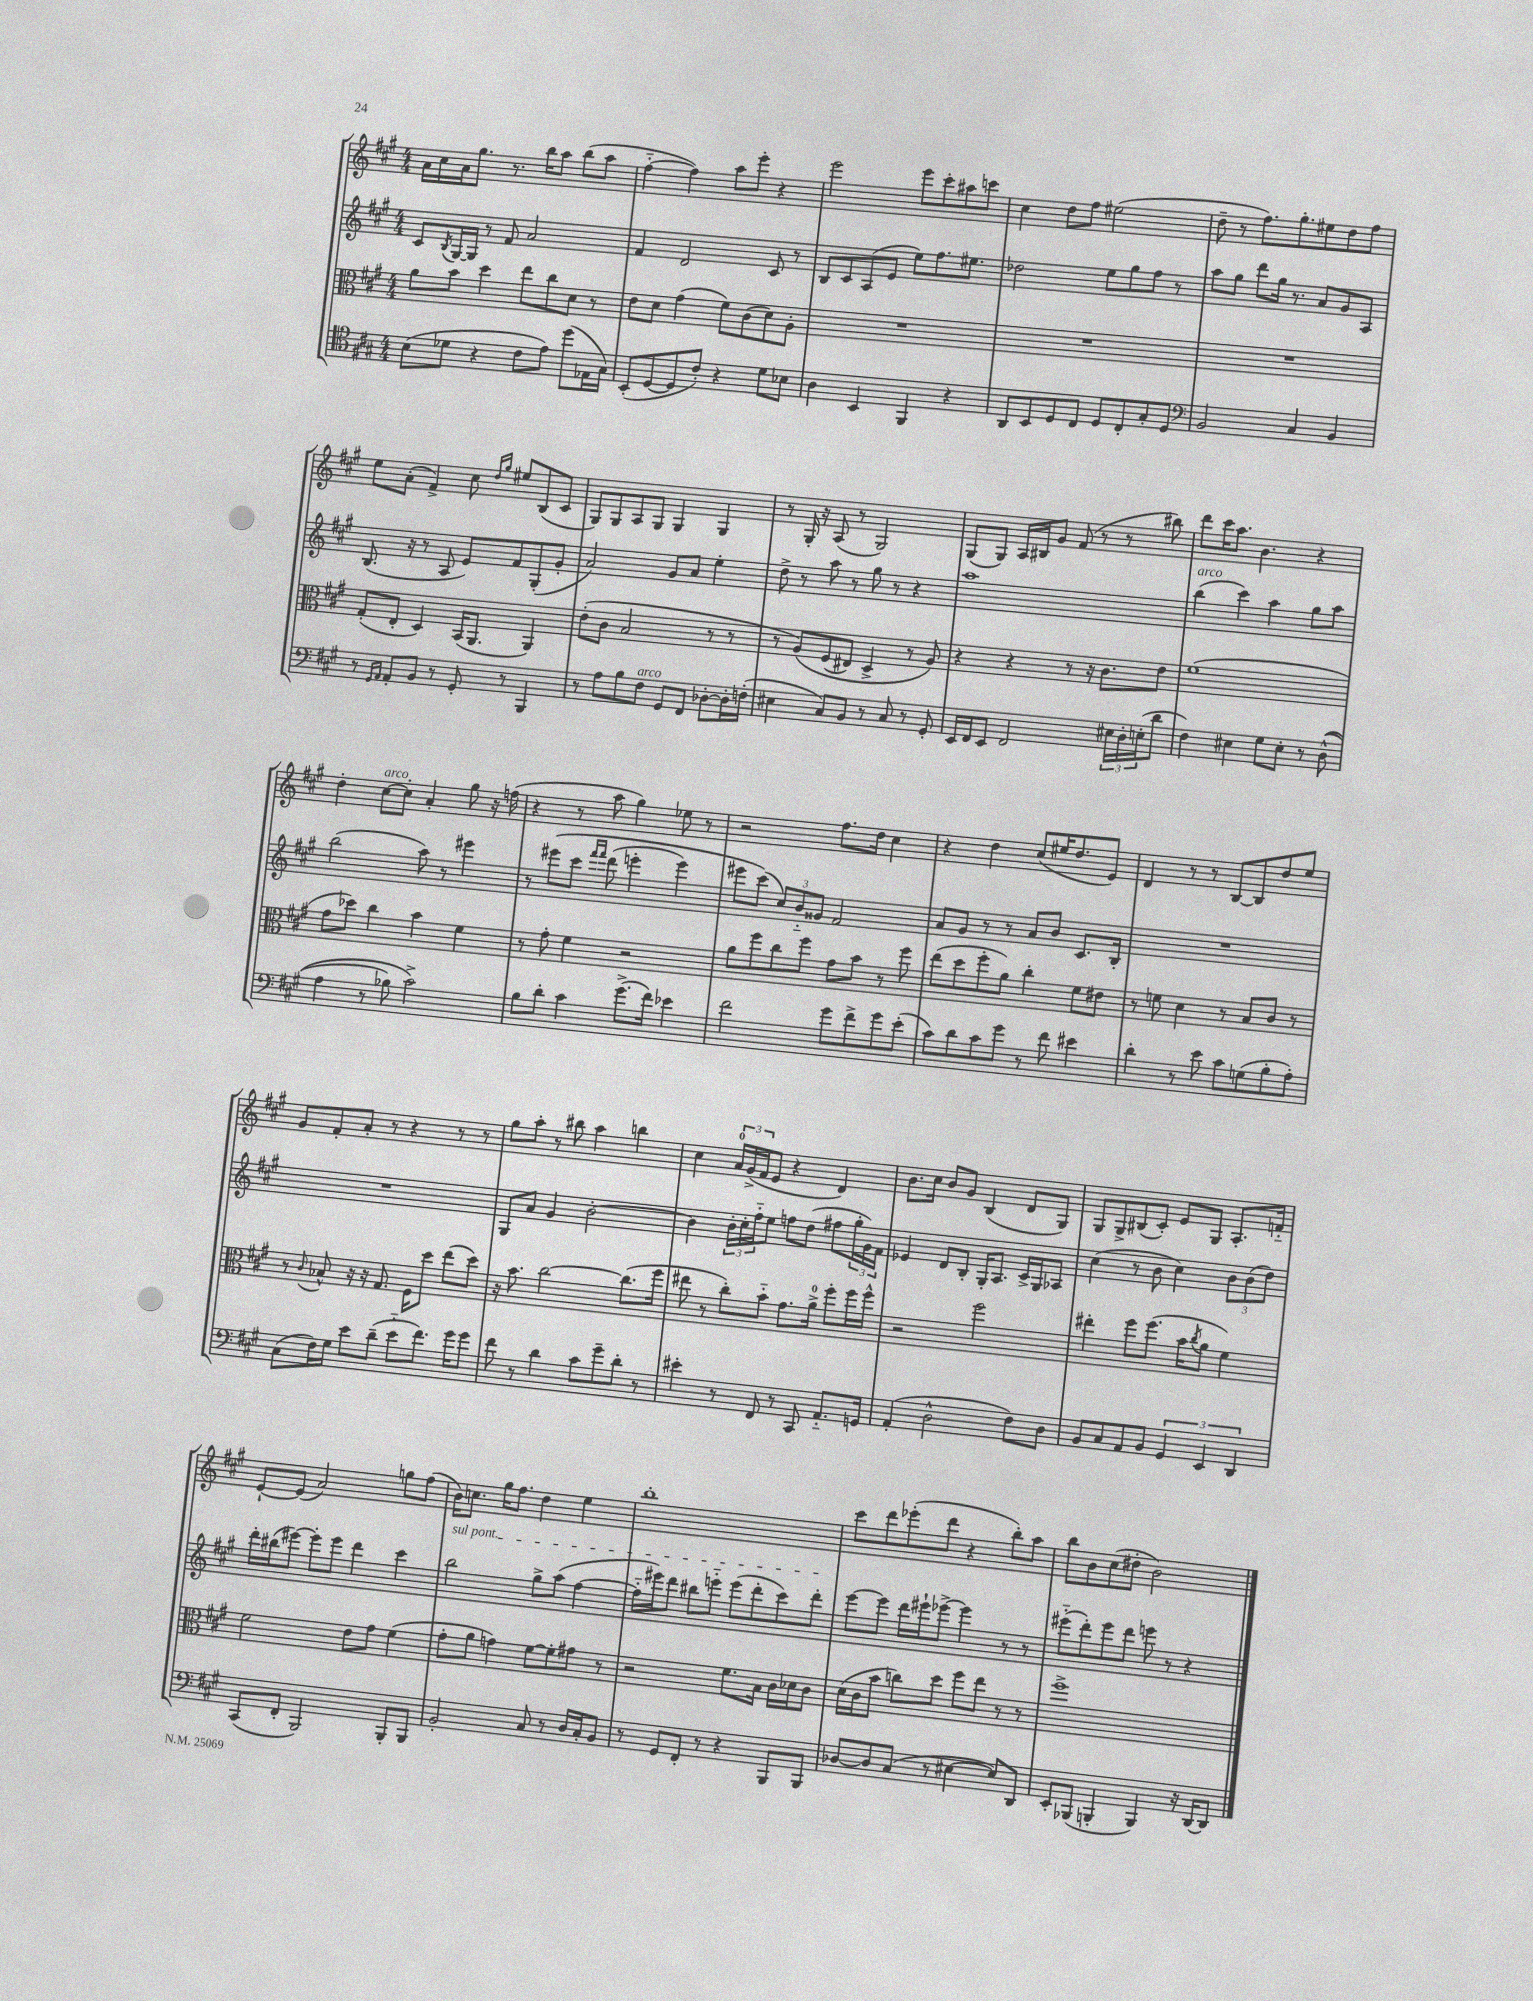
<<
\new StaffGroup <<
\new Staff = "s0" {
    \clef treble \key a \major \numericTimeSignature \time 4/4
    a'16 cis''16 a'16 gis''8. r8. b''16 a''8 b''8( a''8 |
    fis''4~-_ fis''4) a''8 e'''8-. r4 |
    e'''2 e'''8 cis'''8-. ais''8 c'''8 |
    cis''4 d''8 fis''8 eis''2( |
    d''8-- r8 fis''8.) gis''8.-. eis''8 d''8 fis''8 |
    e''8 a'8-.( fis'4->) cis''8 \grace { d''16 gis''16 } eis''8 b8( cis'8 |
    gis8) gis8 a8 gis8 gis4 gis4 |
    r8 gis16-. r16 a8( r8 gis2) |
    gis8( gis8) a16 bis16 gis'8 fis'8( r8 r8 bis''8) |
    d'''8 cis'''16 a''8. b'4. r4 |
    d''4-. cis''8~^\markup { \italic "arco" } cis''8-. a'4-. gis''8 r16 f''16( |
    r4 r8 a''8 gis''4) ees''8 r8 |
    r2 fis''8. d''16 cis''4 |
    r4 d''4 cis''8( eis''16 d''8. e'8) |
    d'4 r8 r8 b8~ b8 d''8 e''8 |
    gis'8 fis'8-. a'8-. r8 r4 r8 r8 |
    gis''8 a''8-. r8 bis''8 a''4 b''4 |
    cis''4 \tuplet 3/2 { a'16-0 gis'16->( fis'16 } e'8 r4 d'4) |
    b'8. cis''16 b'8 gis'8 b4( d'8 gis8) |
    gis8 gis8-> bis8( cis'8-.) e'8 gis8 a8.-. f'16-_ |
    e'8~-! e'8( a'2) g''8 fis''8( |
    b'16) c''8. gis''16 fis''8. d''4 e''4 |
    b''1-. |
    cis'''8 d'''8 ees'''8-.( d'''8 r4 b''8-.) a''8 |
    b''8 b'8 cis''8( dis''8-. b'2) \bar "|." |
}
\new Staff = "s1" {
    \clef treble \key a \major \numericTimeSignature \time 4/4
    cis'8 \acciaccatura { b8 } gis16~ gis16 r8 fis'8 a'2 |
    fis'4 d'2 cis'8 r8 |
    b8 cis'8 a8( e'8 e''8) fis''8. eis''8. |
    des''2 e''8 gis''8 fis''8 r8 |
    a''8 gis''8 d'''8 gis''16 r8. a'8 gis'8 a8 |
    b8.( r16 r8 a8 e'8) fis'8 gis8-.( gis'8-. |
    a'2) gis'8 a'8 e''4-. |
    d''8-> r8 a''8 r8 gis''8 r8 r4 |
    a''1 |
    b''4^\markup { \italic "arco" }( cis'''4) a''4 gis''8 a''8 |
    b''2( a''8) r8 eis'''4 |
    r8 eis'''8\( cis'''8 \grace { fis'''16 fis'''16 } d'''8( e'''4-. e'''4) |
    eis'''8 cis'''8(\) \tuplet 3/2 { cis''8) b'8-_ gisis'8 } fis'2 |
    a'8 gis'8 r8 r8 a'8 b'8 cis'8. b16-. |
    R1 |
    R1 |
    gis8 a'8 gis'4 b'2~-. |
    b'4 \tuplet 3/2 { b'16-. cis''16-. fis''16-_ } e''8 f''8 d''8( fis''8 \tuplet 3/2 { gis''16-. gis'16) fis'16 } |
    ees'4 d'8 b8-. gis16-. a8. cis'16-> gis16 aes8 |
    cis''4( r8 b'8 cis''4) \tuplet 3/2 { b'8 b'8( d''8) } |
    d'''16-. bis''16( eis'''8~) eis'''8-. eis'''8 d'''4 cis'''4 |
    \once \override TextSpanner.bound-details.left.text = \markup { \italic "sul pont." } b''2\startTextSpan gis''8-> a''8( fis''4~ |
    fis''16-_ eis'''16) d'''8 bis''8 e'''8-_ e'''8( d'''8-. cis'''8) d'''8-.\stopTextSpan |
    e'''8~ e'''8 d'''16 eis'''16-! ees'''8~-> ees'''4 r8 r8 |
    eis'''8-_( d'''8-.) eis'''8 d'''8 e'''8 r8 r4 \bar "|." |
}
\new Staff = "s2" {
    \clef alto \key a \major \numericTimeSignature \time 4/4
    a'8 b'8 d''4 e''8 cis''8 d'8 r8 |
    e'8 d'8 gis'4( fis'8) cis'8( d'8) a8-. |
    R1 |
    R1 |
    R1 |
    gis8-.( e8-. d4) b,16( a,8. a,4) |
    e'8-.( cis'8 b2 r8 r8 |
    r8 a8)\( fis8( eis8) d4-> r8 a8\) |
    r4 r4 r8 r16 cis'8. e'8 |
    fis'1( |
    gis'8 des''8) cis''4 b'4 fis'4 |
    r8 gis'8-. fis'4 r2 |
    a'8 fis''8 cis''8 fis''8 gis'8 b'8 r8 fis''8 |
    e''8( d''8 fis''8-. a'8) cis''4-. fis'8 eis'8 |
    r8 f'8 d'4 r8 b8 cis'8 r8 |
    r8 \appoggiatura { cis'8 } bes8-^ r16 r16 gis8. fis16 d''8 e''8( d''8) |
    r16 b'8. cis''2~ cis''8.( fis''16 |
    eis''8 r8 cis''8-.) b'8-_ gis'8. a'16-0-> fis''8-. fis''16 fis''16-^ |
    r2 fis''2 |
    eis''4-. fis''8 fis''8.( b'16 \acciaccatura { cis''8 } a'8 fis'4) |
    fis'2 e'8 gis'8 fis'4( |
    gis'8-. a'8 g'4) fis'8~ fis'8-. gis'8 r8 |
    r2 fis'8. b16 cis'16 des'16 cis'8 |
    d'16( cis'16 b'8 c''8) d''8 fis''8 e''8 r8 r8 |
    fis''1-> \bar "|." |
}
\new Staff = "s3" {
    \clef tenor \key a \major \numericTimeSignature \time 4/4
    b8( des'8 r4 cis'8 e'8) d''8( ees16 gis16) |
    b,8-.( d8~ d8 cis'8-.) r4 d'8 bes8 |
    a4 b,4 fis,4 r4 |
    a,8 b,8 d8 cis8 d8 cis8-. gis8-. d8 |
    \clef bass b,2 cis4 b,4 |
    r8 \grace { gis,16 a,16 } a,8-. b,8 r8 gis,8-. r8 b,,4 |
    r8 a8 b8 fis8^\markup { \italic "arco" } gis,8 fis,8 des8~-. des16-. f16-.( |
    eis4 cis8) b,8 r8 cis8 r8 gis,8-. |
    e,16 fis,16 e,8 fis,2 \tuplet 3/2 { eis16 d16-. e16-.( } d'8 |
    fis4) eis4 gis8 eis8-. r8 d8-^(\( |
    a4 r8 bes8) cis'2->\) |
    b8 d'8-. cis'4 gis'8.->( fis'16) ees'4 |
    fis'2 gis'8 fis'8-> gis'8 e'8-.( |
    cis'8) d'8 cis'8 gis'8 r8 fis'8 eis'4 |
    d'4-. r8 e'8 cis'8 g8( b8-. a8-.) |
    cis8( fis16) gis16 e'8 d'8--( e'8-_ fis'8.) gis'16 gis'8 |
    fis'8 r8 d'4 cis'8 gis'8-- d'8-. r8 |
    eis'4-. r8 fis,8 r8 cis,8 a,8.-_ g,16 |
    a,4-.( d2-^ fis8) d8 |
    b,8 cis8 a,8 b,8 \tuplet 3/2 { gis,4 e,4 d,4 } |
    cis,8( fis,8-. b,,2) b,,8-. b,,8 |
    b,2-. cis8 r8 d16 cis16-. b,8 |
    r8 gis,8 fis,8-. r8 r4 b,,8 b,,8 |
    des8~ des8 cis8( r8 eis4~ eis8) d,8 |
    e,8-. bes,,8( b,,4-. b,,4) r16 d,16~ d,8 \bar "|." |
}
>>
>>
\layout { \context { \Score \remove "Bar_number_engraver" } }
